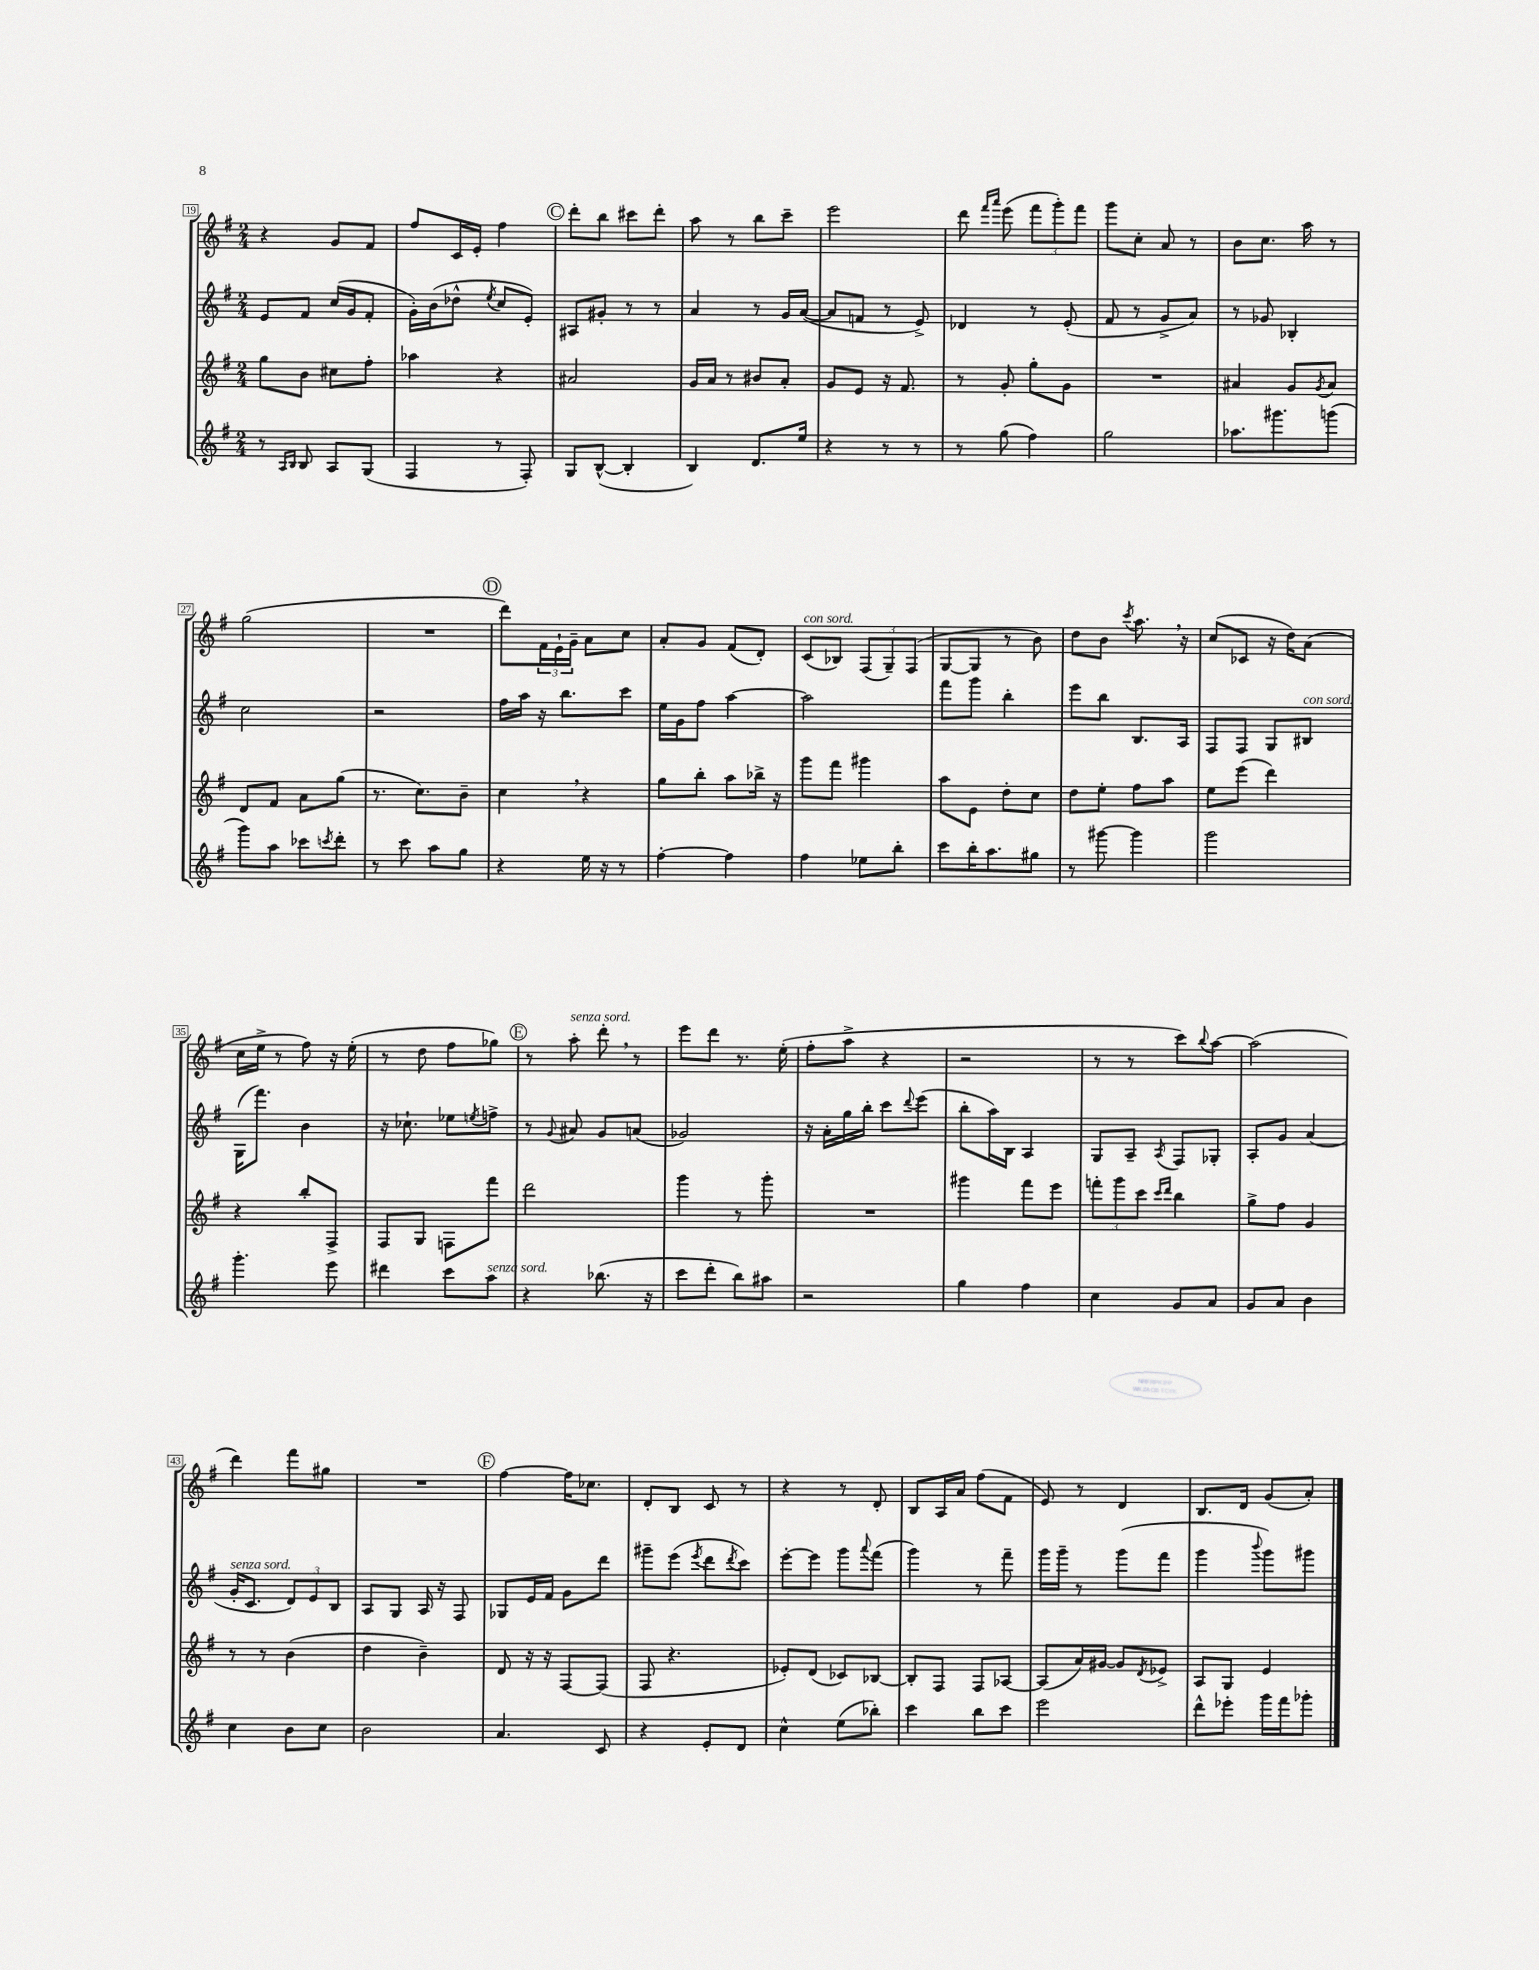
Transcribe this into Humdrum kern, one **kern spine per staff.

**kern	**kern	**kern	**kern
*staff4	*staff3	*staff2	*staff1
*clefG2	*clefG2	*clefG2	*clefG2
*k[f#]	*k[f#]	*k[f#]	*k[f#]
*M2/4	*M2/4	*M2/4	*M2/4
8r	8gg	8e	4r
16qqA	.	.	.
16qqB	.	.	.
8B	8b	8f#	.
8A	8cc#	(16cc	8g
.	.	16g	.
(8G	8ff#'	8f#'	8f#
=	=	=	=
4F#	4aa-	16g')	8ff#
.	.	(16b	.
.	.	8dd-^^	16c
.	.	.	16e'
.	.	8qee	.
8r	4r	8cc	4ff#
8F#')	.	8e')	.
=	=	=	=
8G	2a#	8A#	8ddd'
([8B^^	.	8g#'	8bb
4B']	.	8r	8ccc#
.	.	8r	8ddd'
=	=	=	=
4B)	16g	4a	8aa
.	16a	.	.
.	8r	.	8r
8.d	8b#	8r	8bb
.	8a'	16g	8ccc~
16ee	.	([16a	.
=	=	=	=
4r	8g	8a]	2eee
.	8e	8f	.
8r	16r	8r	.
.	8.f#	.	.
8r	.	8e^)	.
=	=	=	=
8r	8r	4d-	8ddd
.	.	.	16qqfff#
.	.	.	16qqaaa
(8gg	8g'	.	(8eee
4ff#)	8gg'	8r	12fff#
.	.	.	12ggg')
.	8g	(8e'	.
.	.	.	12fff#
=	=	=	=
2gg	2r	8f#	8ggg
.	.	8r	8cc'
.	.	8g^	8a
.	.	8a)	8r
=	=	=	=
8.aa-	4a#	8r	8b
.	.	8g-	8.cc
8.ggg#	.	.	.
.	8g	4B-'	.
.	.	.	16aa
.	8qg	.	.
(8ggg	8a#	.	8r
=	=	=	=
8ggg)	8d	2cc	(2gg
8aa	8f#	.	.
8ccc-	8a	.	.
8qccc	.	.	.
8ddd'	(8gg	.	.
=	=	=	=
8r	8.r	2r	2r
8ccc	.	.	.
.	8.cc)	.	.
8aa	.	.	.
8gg	8b~	.	.
=	=	=	=
4r	4cc	16ff#	8ddd)
.	.	16aa	.
.	.	16r	24f#
.	.	.	24e`
.	.	8.bb	.
.	.	.	24g~
16ee	4r	.	8a
16r	.	.	.
8r	.	8ccc	8cc
=	=	=	=
[4ff#'	8gg	16ee	8a'
.	.	16g	.
.	8bb'	8ff#	8g
4ff#]	8aa	[4aa	(8f#
.	16bb-^	.	8d')
.	16r	.	.
=	=	=	=
4ff#	8ggg	2aa]	(8c
.	8fff#	.	8B-)
8ee-	4ggg#	.	(12F#
.	.	.	12G~)
8bb'	.	.	.
.	.	.	(12F#
=	=	=	=
8ccc	8aa	8fff#	[8G
16bb'	8e	8ggg	8G]
8.aa	.	.	.
.	8dd'	4bb'	8r
8gg#	8cc	.	8b)
=	=	=	=
8r	8dd	8eee	8dd
[8ggg#	8ee'	8bb	8b
.	.	.	8qccc
4ggg#]	8ff#	8.B	8.aa
.	8aa	.	.
.	.	16A	16r
=	=	=	=
2ggg	8ee	8F#	(8cc
.	(8eee	8F#	8c-
.	4ddd)	8G	16r
.	.	.	16dd)
.	.	8B#	(8a
=	=	=	=
4.ggg'	4r	(16G	16cc
.	.	8.fff#)	16ee^
.	.	.	8r
.	8bb'	4b	8ff#)
8eee	8F#^	.	16r
.	.	.	(16ee'
=	=	=	=
4ddd#	8F#	16r	8r
.	.	8.cc-`	.
.	8G	.	8dd
8ccc	8F	8ee-	8ff#
.	.	8qee	.
8aa	8fff#	8ff^	8gg-)
=	=	=	=
4r	2ddd	8r	8r
.	.	8qqg	.
.	.	8a#	8aa'
(8.bb-	.	8g	8ddd'
.	.	(8a	8r
16r	.	.	.
=	=	=	=
8ccc	4ggg	2g-)	8eee
8ddd'	.	.	8ddd
8bb)	8r	.	8.r
8aa#	8ggg'	.	.
.	.	.	(16ee'
=	=	=	=
2r	2r	16r	8ff#'
.	.	16a'	.
.	.	16gg	8aa^
.	.	16bb'	.
.	.	8ccc	4r
.	.	8qqddd	.
.	.	(8eee	.
=	=	=	=
4gg	4ggg#	8bb'	2r
.	.	16aa)	.
.	.	16B	.
4ff#	8fff#	4A	.
.	8eee	.	.
=	=	=	=
4cc	12fff'	8G	8r
.	12ggg	.	.
.	.	8A~	8r
.	12ccc	.	.
.	16qqccc	.	.
.	16qqddd	8qA	.
8g	4bb	8F#	8ccc)
.	.	.	8qqbb
8a	.	8G-'	[8aa
=	=	=	=
8g	8gg^	8A'	(2aa]
8a	8ff#	8g	.
4b	4g	(4a	.
=	=	=	=
4cc	8r	16g'	4ddd)
.	.	8.c	.
.	8r	.	.
8b	(4b	12d)	8fff#
.	.	12e	.
8cc	.	.	8gg#
.	.	12B	.
=	=	=	=
2b	4dd	8A	2r
.	.	8G	.
.	4b~)	16A	.
.	.	16r	.
.	.	8F#	.
=	=	=	=
4.a	8d	8G-	[4ff#
.	16r	16e	.
.	16r	16f#	.
.	[8F#	8g	16ff#]
.	.	.	8.cc-
8c	(8F#]	8ddd	.
=	=	=	=
4r	8F#	8ggg#~	8d'
.	4.r	(8eee	8B
.	.	8qeee	.
8e'	.	8ddd	8c
.	.	8qddd	.
8d	.	8ccc)	8r
=	=	=	=
4cc^^	8e-')	[8eee'	4r
.	(8d	8eee]	.
(8ee	8c-)	8ggg	8r
.	.	8qqaaa	.
8bb-')	[8B-	(8fff#	8d'
=	=	=	=
4ccc	8B-']	4ggg)	8B
.	8F#	.	16A
.	.	.	16a
8bb	8F#	8r	(8ff#
8ccc	[8A-	8fff#~	8f#
=	=	=	=
2eee	(8A-]	16ggg	8e)
.	.	16ggg~	.
.	16a)	8r	8r
.	[16g#	.	.
.	8g#]	(8ggg	4d
.	8qd	.	.
.	8e-^	8fff#	.
=	=	=	=
8ddd^^	8A	4ggg	8.B
8eee-'	8G	.	.
.	.	.	16d
.	.	8qqbbb	.
16ggg	4e	8ggg)	(8g
16fff#	.	.	.
8ggg-'	.	8ggg#	8a')
==	==	==	==
*-	*-	*-	*-
